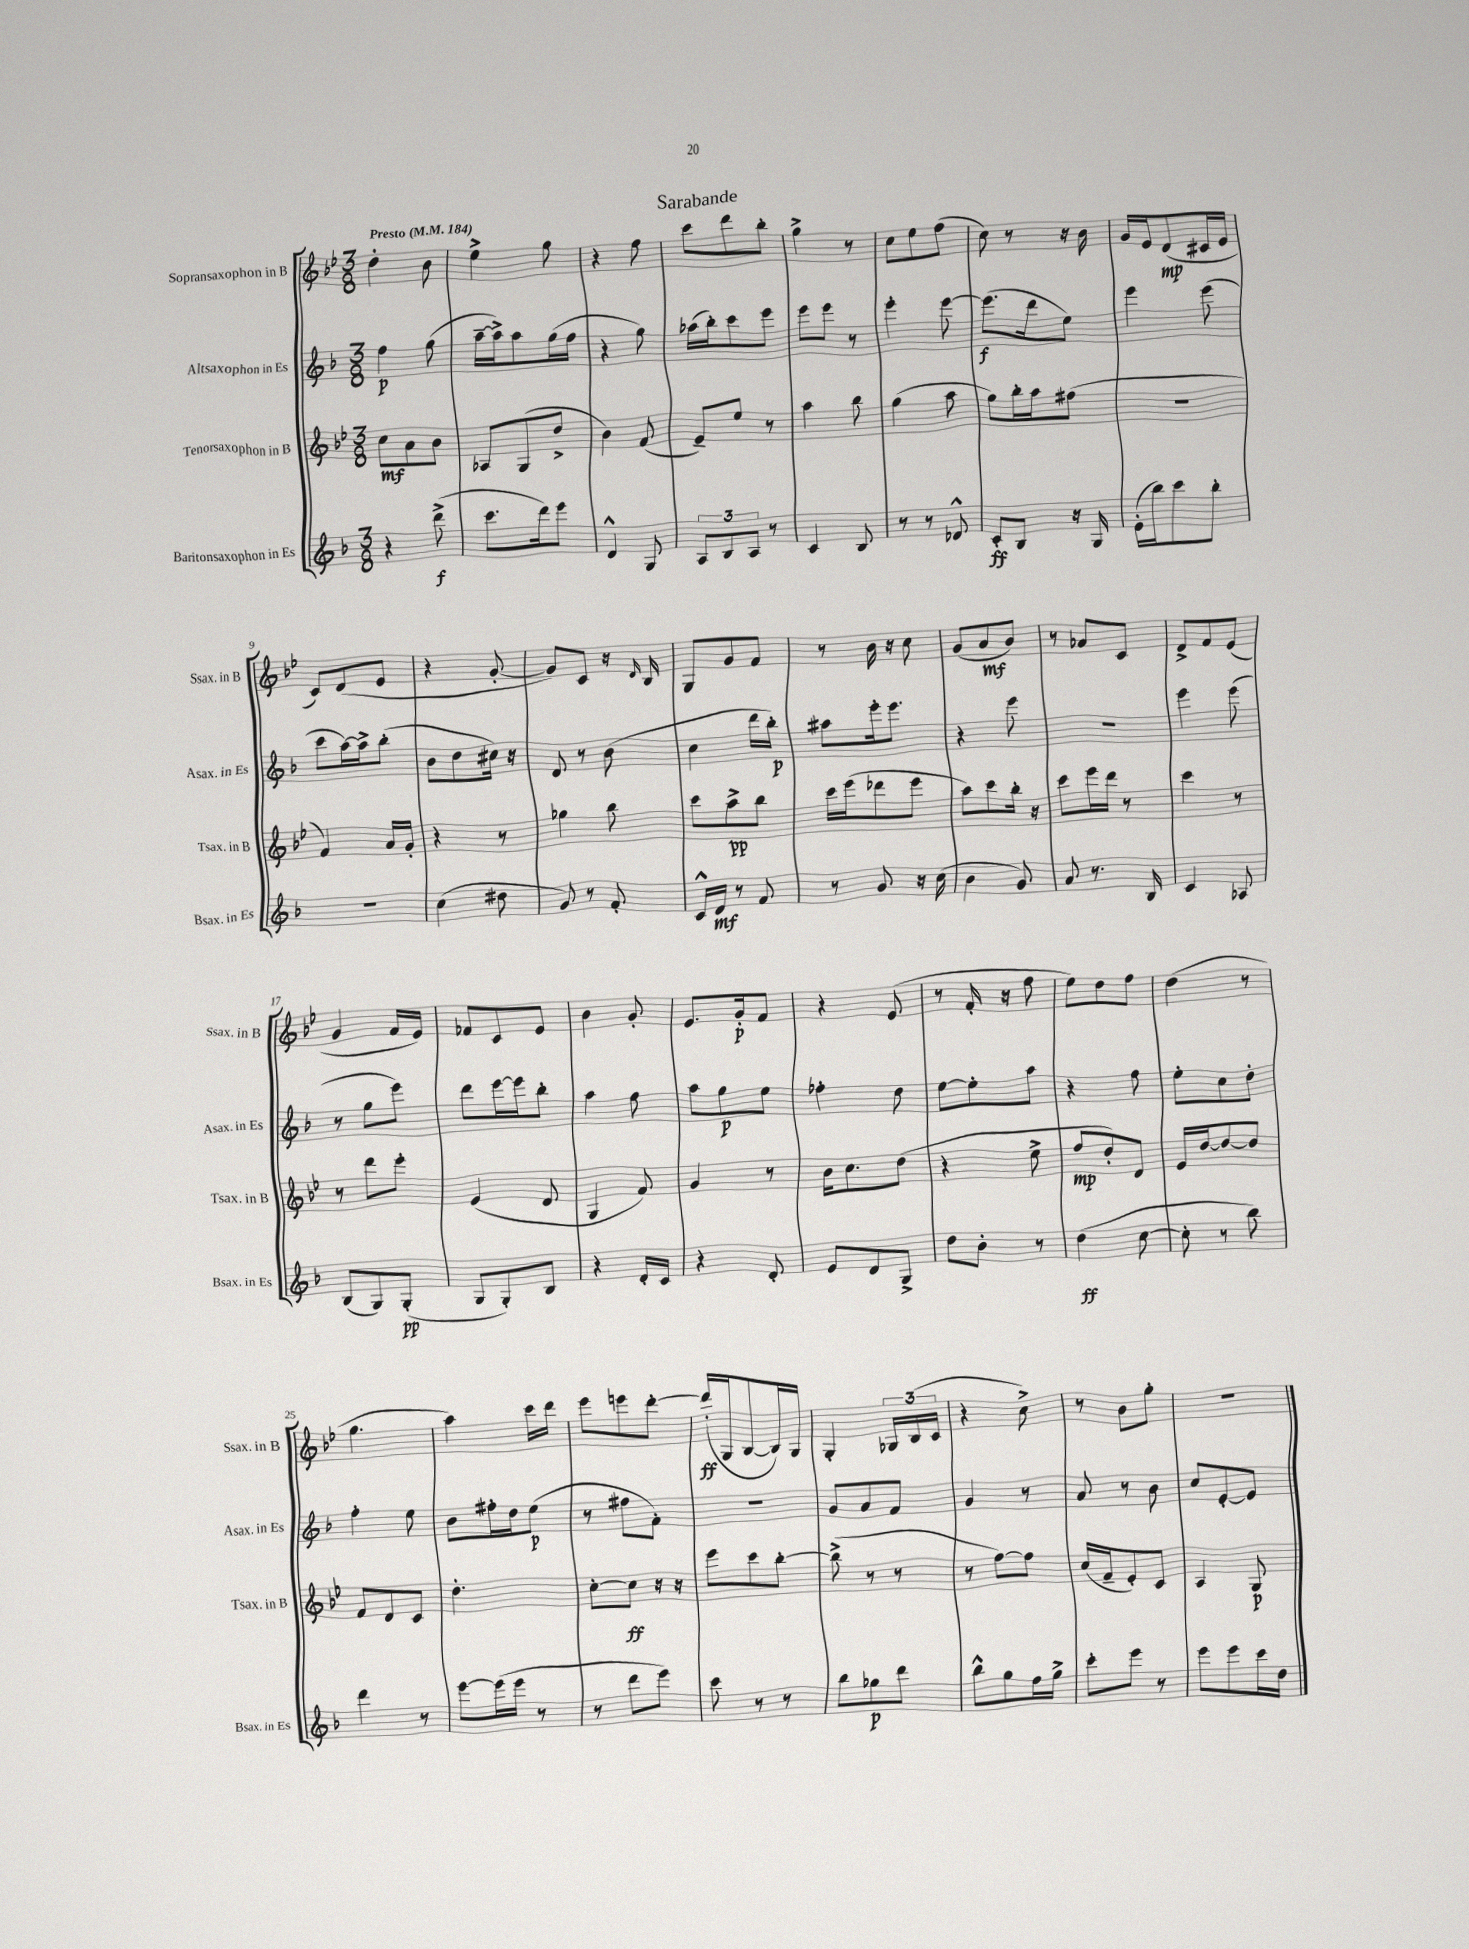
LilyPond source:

\header { title = "Sarabande" }
<<
\new StaffGroup <<
\new Staff = "s0" \with { instrumentName = "Sopransaxophon in B" shortInstrumentName = "Ssax. in B" } {
    \clef treble \key bes \major \numericTimeSignature \time 3/8 \tempo "Presto" 4 = 184
    d''4-. bes'8 |
    ees''4-> g''8 |
    r4 f''8 |
    c'''8 d'''8 bes''8-. |
    g''4-> r8 |
    c''8 ees''8 f''8( |
    c''8) r8 r16 bes'16 |
    g'16 ees'16 d'8\mp( cis'16 ees'16 |
    c'8) d'8( ees'8 |
    r4 g'8~-. |
    g'8) c'8 r16 \grace { d'16 } bes16 |
    g8 g'8 f'8 |
    r8 bes'16 r16 c''8 |
    g'8( a'8\mf bes'8) |
    r8 aes'8 c'8 |
    d'8-> f'8 ees'8( |
    g'4 f'16 ees'16) |
    fes'8 c'8 ees'8 |
    bes'4 g'8-. |
    ees'8. g'16-.\p f'8 |
    r4 ees'8( |
    r8 f'16-. r16 f''8 |
    ees''8) d''8 f''8 |
    d''4( r8 |
    g''4. |
    a''4) c'''16 d'''16 |
    ees'''8 e'''8 d'''8~-. |
    d'''16-.\ff( g16 bes8~ bes16) g16 |
    g4-. \tuplet 3/2 { ges16 bes16( c'16 } |
    r4 c''8->) |
    r8 bes'8 g''8-. |
    R4. \bar "|." |
}
\new Staff = "s1" \with { instrumentName = "Altsaxophon in Es" shortInstrumentName = "Asax. in Es" } {
    \clef treble \key f \major \numericTimeSignature \time 3/8
    f''4\p g''8( |
    a''16~-- a''16->) a''8 g''16( f''16 |
    r4 g''8) |
    aes''16( bes''16-.) c'''8 e'''8 |
    e'''8 e'''8 r8 |
    e'''4-. e'''8~ |
    e'''8.\f( d'''16 e''8) |
    e'''4 e'''8( |
    c'''8 a''16~) a''16-> bes''8-.( |
    bes'8 d''8 cis''16) r16 |
    d'8 r8 bes'8( |
    c''4 d'''16 bes''16-.\p) |
    ais''8 e'''16-. e'''8. |
    r4 e'''8 |
    R4. |
    e'''4 e'''8( |
    r8 g''8 e'''8) |
    d'''8 e'''16~ e'''16 bes''8-. |
    a''4 f''8 |
    a''8 g''8\p e''8 |
    fes''4-. d''8 |
    e''8~ e''8-. a''8 |
    r4 f''8 |
    e''8-. c''8 d''8-. |
    f''4-. e''8 |
    bes'8 fis''16-. d''16 e''8\p( |
    r8 fis''8 f'8-.) |
    R4. |
    g'8 a'8 f'8 |
    g'4 r8 |
    a'8 r8 bes'8 |
    c''8 e'8~-. e'8 \bar "|." |
}
\new Staff = "s2" \with { instrumentName = "Tenorsaxophon in B" shortInstrumentName = "Tsax. in B" } {
    \clef treble \key bes \major \numericTimeSignature \time 3/8
    c''8\mf a'8 bes'8 |
    aes8 g8( d''8-> |
    bes'4) f'8( |
    ees'8--) ees''8 r8 |
    a''4 bes''8 |
    g''4( a''8 |
    g''8) bes''16-. a''16 fis''8( |
    R4. |
    f'4) a'16 g'16-. |
    r4 r8 |
    ges''4 bes''8 |
    c'''8 a''8->\pp bes''8 |
    c'''16 ees'''16( des'''8 ees'''8 |
    a''8) c'''8 bes''16-. r16 |
    c'''8 ees'''16 d'''16 r8 |
    c'''4 r8 |
    r8 d'''8 ees'''8-. |
    ees'4( d'8 |
    g4 f'8) |
    g'4 r8 |
    bes'16 c''8. d''8( |
    r4 ees''8-> |
    f''8\mp d''8-.) d'8 |
    ees'16 d''16~ d''8~ d''8 |
    f'8 d'8 c'8 |
    d''4.-. |
    c''8~-. c''8\ff r16 r16 |
    ees'''8 c'''8 bes''8~-. |
    bes''8->( r8 r8 |
    r8 f''8~) f''8 |
    c''16( f'16-- ees'8-.) c'8 |
    a4 g8\p \bar "|." |
}
\new Staff = "s3" \with { instrumentName = "Baritonsaxophon in Es" shortInstrumentName = "Bsax. in Es" } {
    \clef treble \key f \major \numericTimeSignature \time 3/8
    r4 d'''8->\f( |
    c'''8. d'''16) e'''8 |
    d'4-^ g8 |
    \tuplet 3/2 { a8 bes8 a8 } r8 |
    c'4 bes8 |
    r8 r8 des'8-^ |
    c'8-.\ff bes8 r16 g16 |
    e'16-.( bes''16) c'''8 bes''8-. |
    R4. |
    c''4( dis''8 |
    g'8) r8 f'8-. |
    c'16-^ d'16\mf r8 f'8 |
    r8 g'8 r16 c''16( |
    bes'4 g'8) |
    a'8 r8. bes16 |
    c'4 aes8 |
    bes8( g8) g8-.\pp( |
    g8 g8-.) bes8 |
    r4 d'16-. c'16 |
    r4 d'8-. |
    e'8 d'8 g8-> |
    d''8 bes'8-. r8 |
    d''4\ff( c''8~ |
    c''8-. r8 bes''8) |
    d'''4 r8 |
    e'''8~ e'''16( e'''16 r8 |
    r8 d'''8 e'''8) |
    c'''8 r8 r8 |
    bes''8 ges''8\p d'''8 |
    bes''8-^ g''8 f''16 g''16-> |
    c'''8-. e'''8 r8 |
    e'''8 e'''8 c'''16 d''16 \bar "|." |
}
>>
>>
